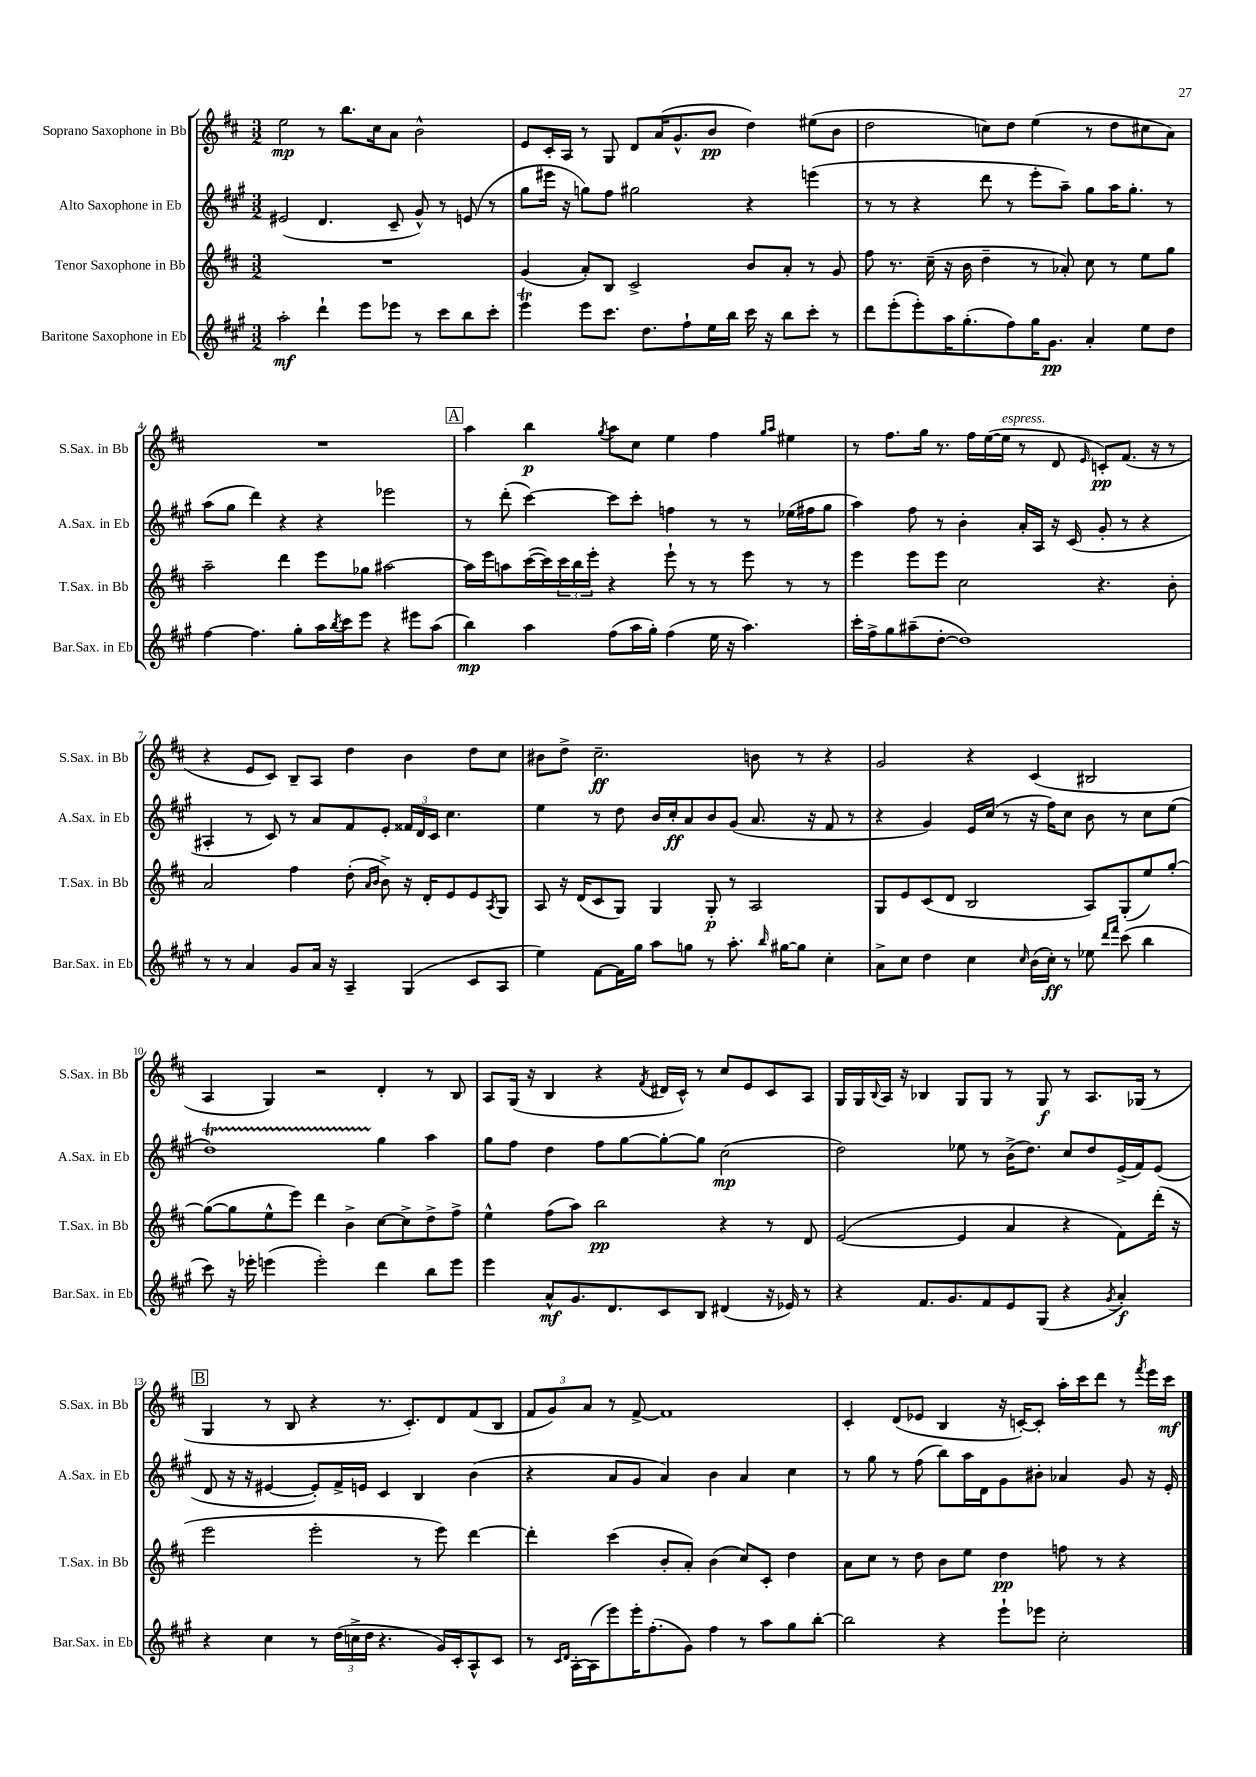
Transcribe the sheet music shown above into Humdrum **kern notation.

**kern	**dynam	**kern	**dynam	**kern	**dynam	**kern	**dynam
*part4	*part4	*part3	*part3	*part2	*part2	*part1	*part1
*staff4	*staff4	*staff3	*staff3	*staff2	*staff2	*staff1	*staff1
*I"Baritone Saxophone in Eb	*	*I"Tenor Saxophone in Bb	*	*I"Alto Saxophone in Eb	*	*I"Soprano Saxophone in Bb	*
*I'Bar.Sax. in Eb	*	*I'T.Sax. in Bb	*	*I'A.Sax. in Eb	*	*I'S.Sax. in Bb	*
*clefG2	*	*clefG2	*	*clefG2	*	*clefG2	*
*k[f#c#g#]	*	*k[f#c#]	*	*k[f#c#g#]	*	*k[f#c#]	*
*M3/2	*	*M3/2	*	*M3/2	*	*M3/2	*
=1	=1	=1	=1	=1	=1	=1	=1
2aa'\	mf	1.r	.	(2e#X/	.	2ee\	mp
4ddd`\	.	.	.	4.d/	.	8r	.
.	.	.	.	.	.	8.bb\L	.
8eee\L	.	.	.	.	.	.	.
.	.	.	.	.	.	16cc#\k	.
8eee-X\J	.	.	.	8c#~/	.	8a\J	.
8r	.	.	.	8g#^^/)	.	2b^^\	.
8ccc#\L	.	.	.	8r	.	.	.
8bb\	.	.	.	(8en/	.	.	.
8ccc#'\J	.	.	.	8r	.	.	.
=2	=2	=2	=2	=2	=2	=2	=2
4eeeT\	.	(4g/	.	8gg#\L	.	8e/L	.
.	.	.	.	16eee#X\Jk	.	16c#'/L	.
.	.	.	.	16r	.	16A/JJ	.
8eee\L	.	8a'/L)	.	8ggn\L)	.	8r	.
8.ccc#\J	.	8B/J	.	8ff#\J	.	8G/	.
.	.	2c#^/	.	2gg#X\	.	8d/L	.
8.dd\L	.	.	.	.	.	.	.
.	.	.	.	.	.	(16a/K	.
.	.	.	.	.	.	8.g^^/	.
8ff#`\	.	.	.	.	.	.	.
16ee\L	.	.	.	.	.	8b/J	pp
16bb\JJ	.	.	.	.	.	.	.
16ccc#\	.	8b/L	.	4r	.	4dd\)	.
16r	.	.	.	.	.	.	.
8bb\L	.	8a'/J	.	.	.	.	.
8ccc#'\J	.	8r	.	(4eeen\	.	(8ee#X\L	.
8r	.	8g/	.	.	.	8b\J	.
=3	=3	=3	=3	=3	=3	=3	=3
8ddd\L	.	8ff#\	.	8r	.	2dd\	.
(8eee'\	.	8.r	.	8r	.	.	.
8eee'\)	.	.	.	4r	.	.	.
.	.	(16cc#~\	.	.	.	.	.
16aa\K	.	16r	.	.	.	.	.
(8.gg#'\	.	16b\	.	.	.	.	.
.	.	4dd~\	.	8ddd\	.	8ccn\L)	.
8ff#\)	.	.	.	8r	.	8dd\J	.
16gg#\K	.	8r	.	8eee'\L	.	(4ee\	.
8.g#\J	pp	.	.	.	.	.	.
.	.	8a-X'/)	.	8aa~\J)	.	.	.
4a'/	.	8cc#\	.	8gg#\L	.	8r	.
.	.	8r	.	16aa\K	.	8dd\L	.
.	.	.	.	8.gg#'\J	.	.	.
8ee\L	.	8ee\L	.	.	.	8cc#X\	.
8dd\J	.	8gg\J	.	8r	.	8a\J)	.
!!LO:LB:g=z
=4	=4	=4	=4	=4	=4	=4	=4
[4ff#\	.	2aa~\	.	(8aa\L	.	1.r	.
.	.	.	.	8gg#\J	.	.	.
4.ff#\]	.	.	.	4ddd\)	.	.	.
.	.	4ddd\	.	4r	.	.	.
8gg#'\L	.	.	.	.	.	.	.
16aa\L	.	8eee\L	.	4r	.	.	.
8qbb/	.	.	.	.	.	.	.
16ccc#\J	.	.	.	.	.	.	.
8eee\J	.	8gg-X\J	.	.	.	.	.
4r	.	[2aa#X\	.	2eee-X\	.	.	.
8eee#X\L	.	.	.	.	.	.	.
(8aa\J	.	.	.	.	.	.	.
!!LO:REH:place=s1:t=A
=5	=5	=5	=5	=5	=5	=5	=5
4bb\)	mp	16aa#\LL]	.	8r	.	4aa\	.
.	.	16eee\J	.	.	.	.	.
.	.	8aan\	.	(8ddd'\	.	.	.
4aa\	.	([16ccc#\L	.	[4ccc#\)	.	4bb\	p
.	.	16ccc#\])	.	.	.	.	.
.	.	24ccc#\	.	.	.	.	.
.	.	24bb\	.	.	.	.	.
.	.	24eee'\JJ	.	.	.	.	.
.	.	.	.	.	.	8qgg/	.
(8ff#\L	.	4r	.	8ccc#\L]	.	8aa\L	.
16aa\L	.	.	.	8ccc#'\J	.	8cc#\J	.
16gg#'\JJ)	.	.	.	.	.	.	.
(4ff#\	.	8eee`\	.	4ffn\	.	4ee\	.
.	.	8r	.	.	.	.	.
16ee\	.	8r	.	8r	.	4ff#\	.
16r	.	.	.	.	.	.	.
4.aa\)	.	8eee\	.	8r	.	.	.
.	.	.	.	.	.	16qqgg/LL	.
.	.	.	.	.	.	16qqaa/JJ	.
.	.	8r	.	(16ee-X\LL	.	4ee#X\	.
.	.	.	.	16ff#X\J	.	.	.
.	.	8r	.	8gg#\J	.	.	.
=6	=6	=6	=6	=6	=6	=6	=6
16ccc#'\LL	.	4eee\	.	4aa\)	.	8r	.
16ff#^\J	.	.	.	.	.	.	.
8gg#\	.	.	.	.	.	8.ff#\L	.
(8aa#X~\	.	8eee\L	.	8ff#\	.	.	.
.	.	.	.	.	.	16gg\Jk	.
[8dd'\J	.	8eee\J	.	8r	.	8.r	.
1dd])	.	2cc#\	.	4b'\	.	.	.
.	.	.	.	.	.	16ff#\LL	.
.	.	.	.	.	.	([16ee\	.
!	!	!	!	!	!	!LO:TX:a:i:t=espress.	!
.	.	.	.	.	.	16ee\JJ]	.
.	.	.	.	16a'/LL	.	8r	.
.	.	.	.	16A/JJ	.	.	.
.	.	.	.	16r	.	8d/	.
.	.	.	.	(16c#/	.	.	.
.	.	.	.	.	.	16qqe/	.
.	.	4.r	.	8g#'/	.	8cn'/L)	pp
.	.	.	.	8r	.	(8.f#/J	.
.	.	.	.	4r	.	.	.
.	.	.	.	.	.	16r	.
.	.	8b'\	.	.	.	8r	.
!!LO:LB:g=z
=7	=7	=7	=7	=7	=7	=7	=7
8r	.	2a/	.	4A#X'/	.	4r	.
8r	.	.	.	.	.	.	.
4a/	.	.	.	8r	.	8e/L	.
.	.	.	.	8c#/)	.	8c#/J)	.
8g#/L	.	4ff#\	.	8r	.	8B~/L	.
16a/Jk	.	.	.	8a/L	.	8A/J	.
16r	.	.	.	.	.	.	.
4A~/	.	(8dd'\	.	8f#/	.	4dd\	.
.	.	16qqa/LL	.	.	.	.	.
.	.	16qqb/JJ	.	.	.	.	.
.	.	8b^\)	.	8e'/J	.	.	.
(4G#/	.	16r	.	24f##X/LL	.	4b\	.
.	.	.	.	24d/	.	.	.
.	.	16d'/KL	.	.	.	.	.
.	.	.	.	24c#/JJ	.	.	.
.	.	8e/	.	4.cc#\	.	.	.
8c#/L	.	8e/	.	.	.	8dd\L	.
.	.	8qA/	.	.	.	.	.
8A/J	.	8G/J	.	.	.	8cc#\J	.
=8	=8	=8	=8	=8	=8	=8	=8
4ee\)	.	8A/	.	4ee\	.	8b#X\L	.
.	.	16r	.	.	.	8dd^\J	.
.	.	(16d/KL	.	.	.	.	.
[8f#\L	.	8c#/	.	8r	.	2.cc#~\	ff
16f#\L]	.	8G/J)	.	8dd\	.	.	.
16gg#\JJ	.	.	.	.	.	.	.
8aa\L	.	4G/	.	16b/LL	.	.	.
.	.	.	.	16cc#'/J	ff	.	.
8ggn\J	.	.	.	8a/	.	.	.
8r	.	8G'/	p	8b/	.	.	.
8.aa'\	.	8r	.	(8g#/J	.	.	.
.	.	2A/	.	8.a/	.	8bn\	.
16qqbb/	.	.	.	.	.	.	.
[16gg#X\KL	.	.	.	.	.	.	.
8gg#\J]	.	.	.	.	.	8r	.
.	.	.	.	16r	.	.	.
4cc#'\	.	.	.	8f#/	.	4r	.
.	.	.	.	8r	.	.	.
=9	=9	=9	=9	=9	=9	=9	=9
8a^\L	.	8G/L	.	4r	.	2g/	.
8cc#\J	.	8e/	.	.	.	.	.
4dd\	.	(8c#/	.	4g#/)	.	.	.
.	.	8d/J	.	.	.	.	.
4cc#\	.	2B/	.	16e/LL	.	4r	.
.	.	.	.	(16cc#/JJ	.	.	.
.	.	.	.	8r	.	.	.
16qqcc#/	.	.	.	.	.	.	.
(16b\LL	.	.	.	16r	.	(4c#/	.
16cc#'\JJ)	ff	.	.	16ff#\KL)	.	.	.
8r	.	.	.	8cc#\J	.	.	.
8ee-X\	.	8A/L)	.	8b\	.	2B#X/	.
16qqddd/LL	.	.	.	.	.	.	.
16qqfff#/JJ	.	.	.	.	.	.	.
(8ccc#\	.	(8G'/	.	8r	.	.	.
4bb\	.	8ee/)	.	8cc#\L	.	.	.
.	.	[8gg'/J	.	(8ee\J	.	.	.
!!LO:LB:g=z
=10	=10	=10	=10	=10	=10	=10	=10
8ccc#\)	.	(8gg\L_	.	1ddT)	.	4A/	.
16r	.	8gg\]	.	.	.	.	.
16eee-X'\	.	.	.	.	.	.	.
(4eeen\	.	8ee^^\	.	.	.	4G/)	.
.	.	8eee\J)	.	.	.	.	.
2eee'\)	.	4ddd\	.	.	.	2r	.
.	.	4b^\	.	.	.	.	.
4ddd\	.	[8cc#\L	.	4gg#\	.	4d'/	.
.	.	8cc#^\]	.	.	.	.	.
8bb\L	.	8dd^\	.	4aa\	.	8r	.
8eee\J	.	8ff#^\J	.	.	.	8B/	.
=11	=11	=11	=11	=11	=11	=11	=11
4eee\	.	4ee^^\	.	8gg#\L	.	8A/L	.
.	.	.	.	8ff#\J	.	(16G/Jk	.
.	.	.	.	.	.	16r	.
8a^^/L	mf	(8ff#\L	.	4dd\	.	4B/	.
8.g#/	.	8aa\J)	.	.	.	.	.
.	.	2bb\	pp	8ff#\L	.	4r	.
8.d/	.	.	.	.	.	.	.
.	.	.	.	[8gg#\	.	.	.
.	.	.	.	.	.	8qf#/	.
8c#/	.	.	.	8gg#'\_	.	16d#X/LL	.
.	.	.	.	.	.	16c#^^/JJ)	.
8B/J	.	.	.	8gg#\J]	.	8r	.
(4d#X/	.	4r	.	(2cc#\	mp	8cc#/L	.
.	.	.	.	.	.	8e/	.
16r	.	8r	.	.	.	8c#/	.
16e-X/)	.	.	.	.	.	.	.
8r	.	8d/	.	.	.	8A/J	.
=12	=12	=12	=12	=12	=12	=12	=12
4r	.	([2e/	.	2dd\)	.	16G/LL	.
.	.	.	.	.	.	16G/	.
.	.	.	.	.	.	8qqB/	.
.	.	.	.	.	.	16A/JJ	.
.	.	.	.	.	.	16r	.
8.f#/L	.	.	.	.	.	4B-X/	.
8.g#/	.	.	.	.	.	.	.
.	.	4e/]	.	8ee-X\	.	8G/L	.
8f#/	.	.	.	8r	.	8G/J	.
8e/	.	4a/	.	(16b^\KL	.	8r	.
.	.	.	.	8.dd\J)	.	.	.
(8G#/J	.	.	.	.	.	8G/	f
4r	.	4r	.	8cc#/L	.	8r	.
.	.	.	.	8dd/	.	8.A/L	.
8qg#/	.	.	.	.	.	.	.
4a'/)	f	8f#\L)	.	(16e^/L	.	.	.
.	.	.	.	16f#/J)	.	(16G-X/Jk	.
.	.	(16ddd'\Jk	.	(8e/J	.	8r	.
.	.	16r	.	.	.	.	.
!!LO:LB:g=z
!!LO:REH:place=s1:t=B
=13	=13	=13	=13	=13	=13	=13	=13
4r	.	2eee\	.	8d/	.	4G/	.
.	.	.	.	16r	.	.	.
.	.	.	.	16r	.	.	.
4cc#\	.	.	.	[4e#X/	.	8r	.
.	.	.	.	.	.	8B/	.
8r	.	2eee'\	.	8e#'/L])	.	4r	.
(24dd\LL	.	.	.	16f#^/L	.	.	.
24ccn^\	.	.	.	.	.	.	.
.	.	.	.	16en/JJ	.	.	.
24dd\JJ	.	.	.	.	.	.	.
4.r	.	.	.	4c#/	.	8.r	.
.	.	.	.	.	.	8.c#'/L)	.
.	.	8r	.	4B/	.	.	.
16g#/LL)	.	8eee\)	.	.	.	8d/	.
16c#'/J	.	.	.	.	.	.	.
8A^^/	.	[4ddd\	.	(4b\	.	(8f#/	.
8c#/J	.	.	.	.	.	8B/J	.
=14	=14	=14	=14	=14	=14	=14	=14
8r	.	4ddd'\]	.	4r	.	12f#/L	.
.	.	.	.	.	.	12g/)	.
16qqc#/LL	.	.	.	.	.	.	.
16qqd/JJ	.	.	.	.	.	.	.
[16A'\LL	.	.	.	.	.	.	.
.	.	.	.	.	.	12a/J	.
(16A\J]	.	.	.	.	.	.	.
8eee\)	.	(4ccc#\	.	8a/L	.	8r	.
16eee'\K	.	.	.	8g#/J	.	[8f#^/	.
(8.ff#'\	.	.	.	.	.	.	.
.	.	8b'/L	.	4a/)	.	1f#]	.
8g#\J)	.	8a'/J)	.	.	.	.	.
4ff#\	.	(4b\	.	4b\	.	.	.
8r	.	8cc#/L)	.	4a/	.	.	.
8aa\L	.	8c#'/J	.	.	.	.	.
8gg#\	.	4dd\	.	4cc#\	.	.	.
[8bb'\J	.	.	.	.	.	.	.
=15	=15	=15	=15	=15	=15	=15	=15
2bb\]	.	8a\L	.	8r	.	4c#'/	.
.	.	8cc#\J	.	8gg#\	.	.	.
.	.	8r	.	8r	.	(8d/L	.
.	.	8dd\	.	(8ff#\	.	8e-X/J	.
4r	.	8b\L	.	8bb\L)	.	4B/	.
.	.	8ee\J	.	16aa\L	.	.	.
.	.	.	.	16d\J	.	.	.
8eee`\L	.	4dd\	pp	8g#\	.	16r	.
.	.	.	.	.	.	[16cn'/KL)	.
8eee-X\J	.	.	.	8b#X'\J	.	8c'/J]	.
2cc#'\	.	8ffn\	.	4a-X/	.	16aa'\LL	.
.	.	.	.	.	.	16ccc#\J	.
.	.	8r	.	.	.	8ddd\J	.
.	.	4r	.	8g#/	.	8r	.
.	.	.	.	.	.	8qfff#/	.
.	.	.	.	16r	.	16eee\LL	.
.	.	.	.	16e'/	.	16ccc#\JJ	mf
==	==	==	==	==	==	==	==
*-	*-	*-	*-	*-	*-	*-	*-
